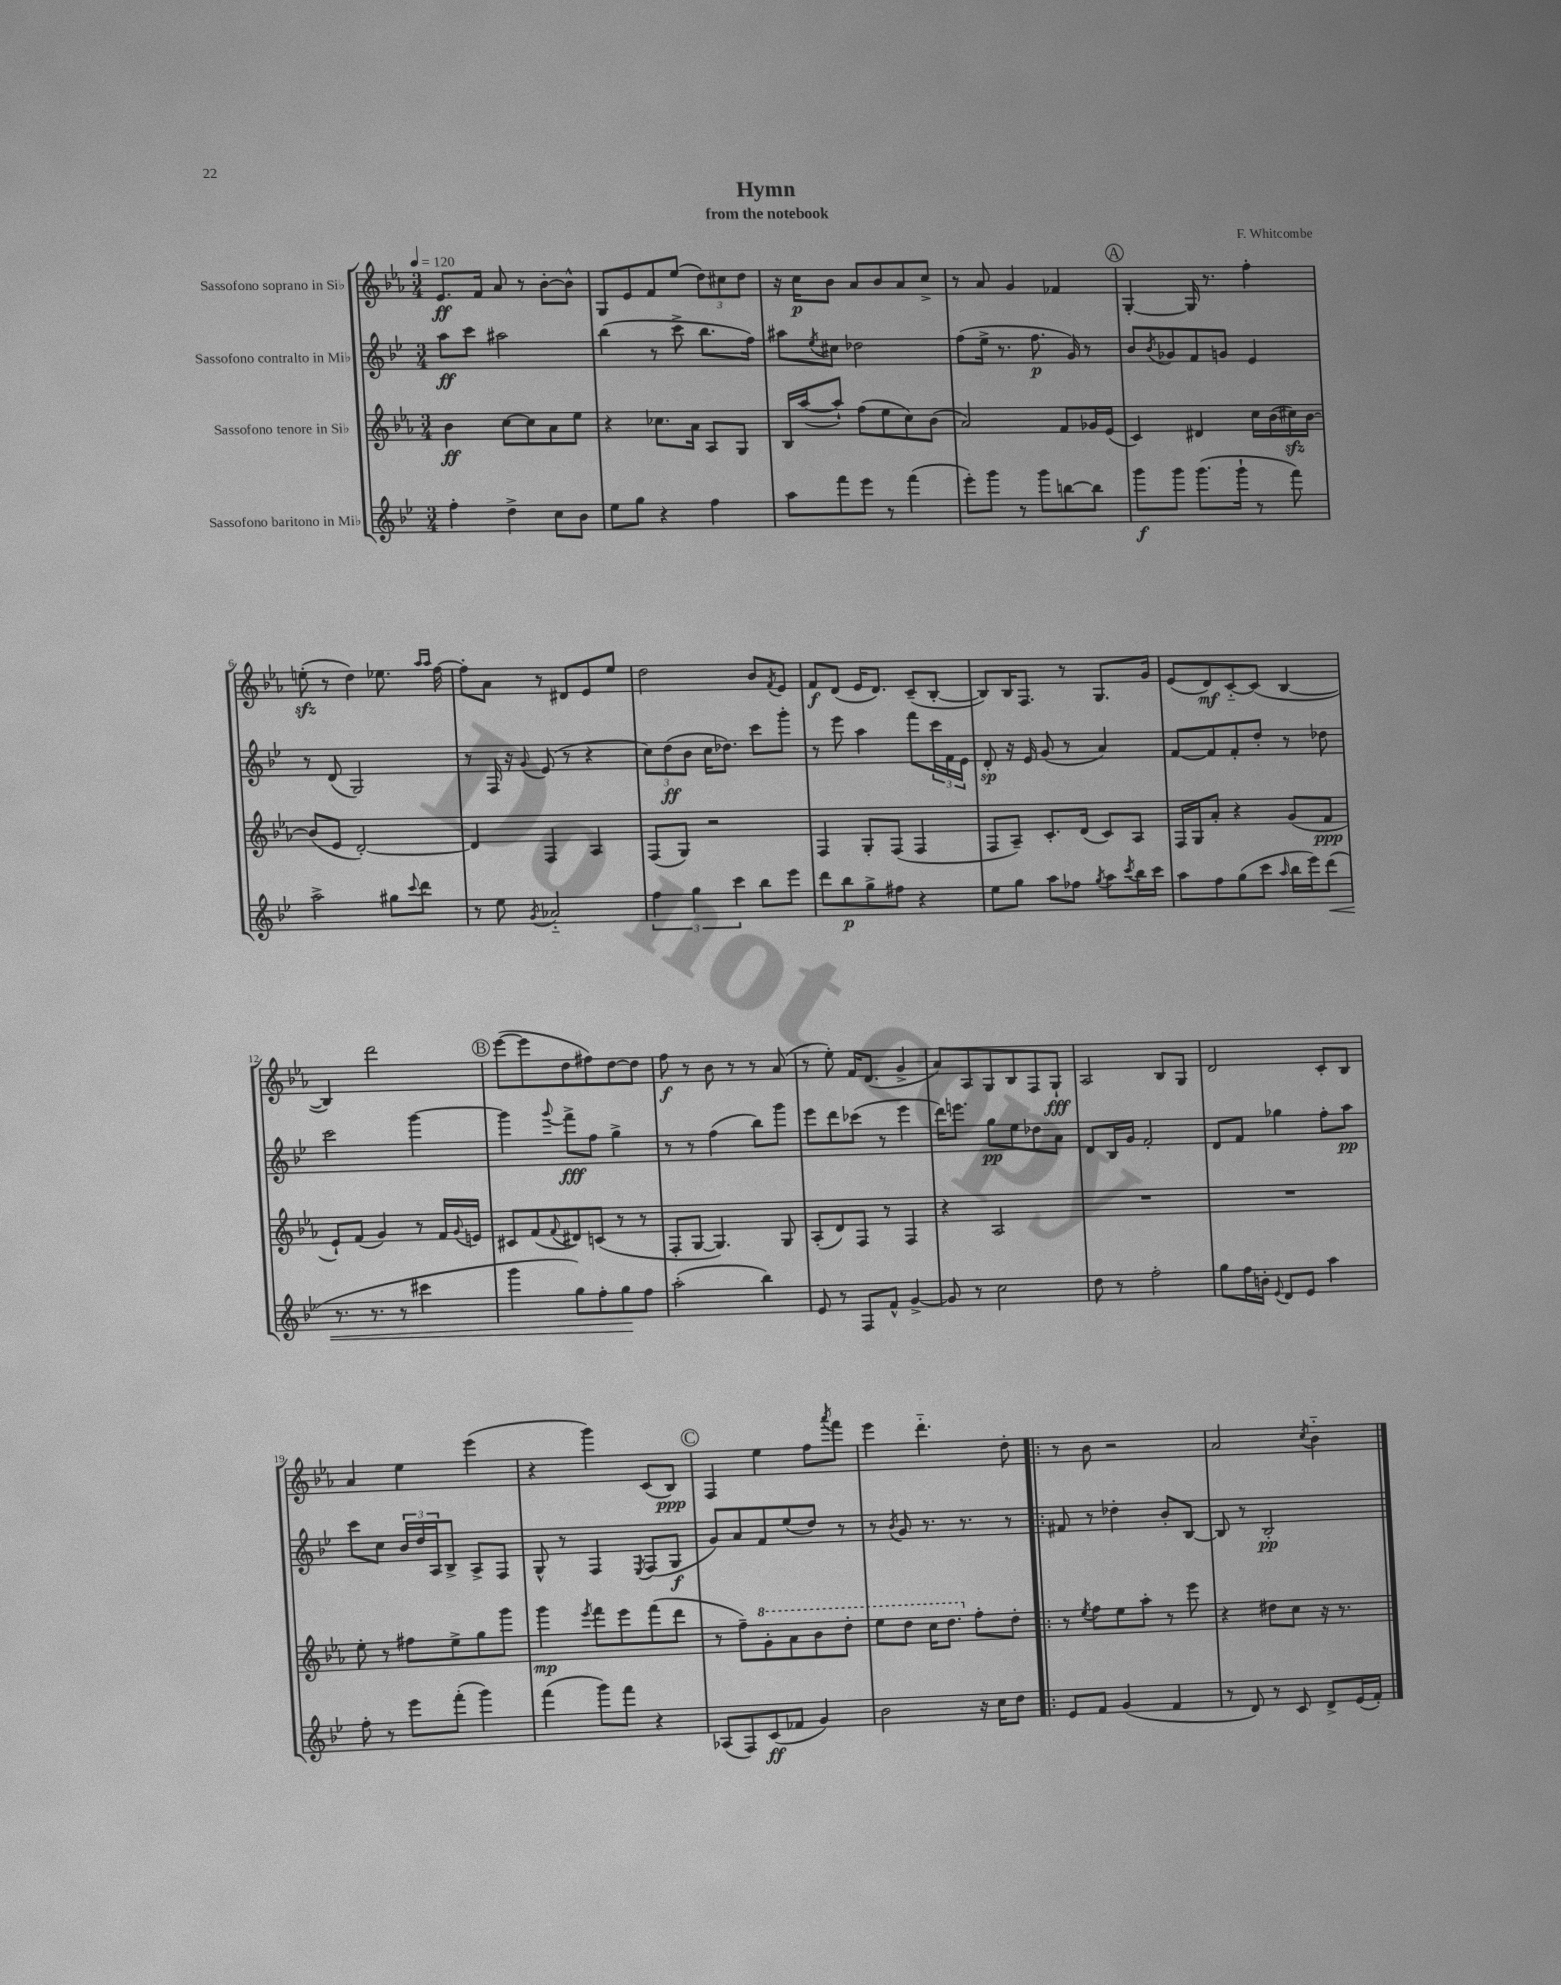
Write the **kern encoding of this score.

**kern	**dynam	**kern	**dynam	**kern	**dynam	**kern	**dynam
*part4	*part4	*part3	*part3	*part2	*part2	*part1	*part1
*staff4	*staff4	*staff3	*staff3	*staff2	*staff2	*staff1	*staff1
*I"Sassofono baritono in Mi♭	*	*I"Sassofono tenore in Si♭	*	*I"Sassofono contralto in Mi♭	*	*I"Sassofono soprano in Si♭	*
*clefG2	*	*clefG2	*	*clefG2	*	*clefG2	*
*k[b-e-]	*	*k[b-e-a-]	*	*k[b-e-]	*	*k[b-e-a-]	*
*M3/4	*	*M3/4	*	*M3/4	*	*M3/4	*
*MM120	*	*MM120	*	*MM120	*	*MM120	*
=1	=1	=1	=1	=1	=1	=1	=1
4ff'\	.	4b-\	ff	8aa\L	ff	8.e-/L	ff
.	.	.	.	8ccc\J	.	.	.
.	.	.	.	.	.	16f/Jk	.
4dd^\	.	[8cc\L	.	2aa#X\	.	8a-/	.
.	.	8cc\]	.	.	.	8r	.
8cc\L	.	8a-\	.	.	.	[8b-'\L	.
8b-\J	.	8ee-\J	.	.	.	8b-^^\J]	.
=2	=2	=2	=2	=2	=2	=2	=2
8ee-\L	.	4r	.	(4bb-\	.	8G/L	.
8gg\J	.	.	.	.	.	8e-/	.
4r	.	8.cc-X\L	.	8r	.	8f/	.
.	.	.	.	8ccc^\	.	(8ee-/J	.
.	.	16a-\Jk	.	.	.	.	.
4ff\	.	8A-/L	.	8.bb-\L	.	12dd\L)	.
.	.	.	.	.	.	12cc#X\	.
.	.	8G/J	.	.	.	.	.
.	.	.	.	.	.	12dd\J	.
.	.	.	.	16ff\Jk)	.	.	.
=3	=3	=3	=3	=3	=3	=3	=3
8aa\L	.	16B-/LL	.	8aa#X\L	.	16r	.
.	.	([16aa-/J	.	.	.	16cc\KL	p
.	.	.	.	8qee-/	.	.	.
8fff\	.	8aa-`/J])	.	8cc#X\J	.	8b-\J	.
8eee-\J	.	(8ff\L	.	2dd-X\	.	8a-/L	.
8r	.	8ee-\	.	.	.	8b-/	.
(4fff\	.	8cc\)	.	.	.	8a-/	.
.	.	(8b-\J	.	.	.	8cc^/J	.
=4	=4	=4	=4	=4	=4	=4	=4
8eee-'\L)	.	2a-/)	.	(8ff\L	.	8r	.
8ggg\J	.	.	.	16ee-^\Jk	.	8a-/	.
.	.	.	.	8.r	.	.	.
8r	.	.	.	.	.	4g/	.
8ggg\L	.	.	.	8.ff\	p	.	.
[8bbn\	.	8f/L	.	.	.	4f-X/	.
.	.	.	.	16g/)	.	.	.
8bb\J]	.	16g-X/L	.	8r	.	.	.
.	.	(16e-/JJ	.	.	.	.	.
!!LO:REH:place=s1:t=A
=5	=5	=5	=5	=5	=5	=5	=5
8ggg\L	f	4c/)	.	8b-/L	.	[4G'/	.
.	.	.	.	8qb-/	.	.	.
8ggg\J	.	.	.	8g-X/	.	.	.
(8.ggg\L	.	4d#X/	.	8f/	.	16G/]	.
.	.	.	.	.	.	8.r	.
.	.	.	.	8gn/J	.	.	.
16ggg`\Jk	.	.	.	.	.	.	.
8r	.	16cc\LL	.	4e-/	.	4ff'\	.
.	.	(16b-\	.	.	.	.	.
8fff\)	.	16cc#Xzz\)	.	.	.	.	.
.	.	[16b-\JJ	.	.	.	.	.
!!LO:LB:g=z
=6	=6	=6	=6	=6	=6	=6	=6
2aa^\	.	(8b-/L]	.	8r	.	(8eenzz'\	.
.	.	8e-/J	.	(8d/	.	8r	.
.	.	[2d'/)	.	2G/)	.	4dd\)	.
8gg#X\L	.	.	.	.	.	8.ee-X\	.
8qqccc/	.	.	.	.	.	.	.
8ddd\J	.	.	.	.	.	.	.
.	.	.	.	.	.	16qqaa-/LL	.
.	.	.	.	.	.	16qqaa-/JJ	.
.	.	.	.	.	.	[16ff\	.
=7	=7	=7	=7	=7	=7	=7	=7
8r	.	4d/]	.	8r	.	8ff'\L]	.
8ee-\	.	.	.	16F/	.	8a-\J	.
.	.	.	.	16r	.	.	.
8qg/	.	.	.	8qqg/	.	.	.
2a-X/	.	4F/	.	(8e-/	.	8r	.
.	.	.	.	8r	.	8d#X/L	.
.	.	4A-/	.	4r	.	8e-/	.
.	.	.	.	.	.	8ee-/J	.
=8	=8	=8	=8	=8	=8	=8	=8
6ff\	.	(8F/L	.	12cc\L)	.	2dd\	.
.	.	.	.	(12dd\	ff	.	.
.	.	8G/J)	.	.	.	.	.
6gg\	.	.	.	12b-\J	.	.	.
.	.	2r	.	16cc\KL	.	.	.
.	.	.	.	8.dd-X\J)	.	.	.
6ccc\	.	.	.	.	.	.	.
8bb-\L	.	.	.	8ccc\L	.	8b-/L	.
.	.	.	.	.	.	8qf/	.
8eee-\J	.	.	.	8ggg'\J	.	8e-/J	.
=9	=9	=9	=9	=9	=9	=9	=9
8ddd\L	.	4F/	.	8r	.	8f/L	f
8bb-\	p	.	.	8eee-\	.	(8d/J	.
8gg^\	.	8G'/L	.	4aa\	.	16e-/KL	.
.	.	.	.	.	.	8.d/J)	.
8ff#X\J	.	(8F/J	.	.	.	.	.
4r	.	4F/	.	8fff\L	.	(8c~/L	.
.	.	.	.	24ccc\L	.	[8B-'/J	.
.	.	.	.	24f\	.	.	.
.	.	.	.	24e-\JJ	.	.	.
=10	=10	=10	=10	=10	=10	=10	=10
8ee-\L	.	8F/L	.	8d'/	sp	8B-/L])	.
8gg\J	.	8A-~/J)	.	16r	.	16B-/K	.
.	.	.	.	16e-/	.	8.F/J	.
8aa\L	.	8.c'/L	.	(8g/	.	.	.
8ff-X\J	.	.	.	8r	.	8r	.
.	.	(16d/Jk	.	.	.	.	.
8qgg/	.	.	.	.	.	.	.
8aa\L	.	8c/L)	.	4a/)	.	8.G/L	.
8qccc/	.	.	.	.	.	.	.
16bb-\L	.	8A-/J	.	.	.	.	.
16ccc\JJ	.	.	.	.	.	16g/Jk	.
=11	=11	=11	=11	=11	=11	=11	=11
8aa\L	.	16F/LL	.	[8f/L	.	(8e-/L	.
.	.	16G/J	.	.	.	.	.
8ff\	.	8a-'/J	.	8f/]	.	8d/)	mf
(8gg\	.	4r	.	8f'/	.	[8c/	.
8ccc\J	.	.	.	8dd'/J	.	(8c/J]	.
16qqaa/	.	.	.	.	.	.	.
16bb-\LL	.	(8g/L	.	8r	.	[4B-/	.
16eee-\J)	.	.	.	.	.	.	.
!	!LO:HP:b	!	!	!	!	!	!
(8ddd\J	<	8f/J	ppp	8dd-X\	.	.	.
!!LO:LB:g=z
=12	=12	=12	=12	=12	=12	=12	=12
8.r	.	8e-`/L)	.	2ccc\	.	4B-/])	.
.	.	(8f/J	.	.	.	.	.
8.r	.	.	.	.	.	.	.
.	.	4g/)	.	.	.	2ddd\	.
8r	.	.	.	.	.	.	.
4ccc#X\	.	8r	.	[4ggg\	.	.	.
.	.	16f/LL	.	.	.	.	.
.	.	8qqg/	.	.	.	.	.
.	.	16en/JJ	.	.	.	.	.
!!LO:REH:place=s1:t=B
=13	=13	=13	=13	=13	=13	=13	=13
4ggg\	.	8c#X/L	.	4ggg\]	.	([8eee-\L	.
.	.	(8f/	.	.	.	8eee-\]	.
.	.	8qqf/	.	8qqggg/	.	.	.
8gg\L)	.	8d#X/)	.	8fff^\L	fff	8dd\	.
8ff'\	.	(8cn/J	.	8ff\J	.	8ff#X\)	.
8gg\	.	8r	.	4gg^\	.	[8dd\	.
8ff\J	[	8r	.	.	.	8dd\J]	.
=14	=14	=14	=14	=14	=14	=14	=14
(2aa'\	.	8F'/L	.	8r	.	8ff\	f
.	.	[8G/J	.	8r	.	8r	.
.	.	4.G/])	.	(4ff\	.	8b-\	.
.	.	.	.	.	.	8r	.
4bb-\)	.	.	.	8bb-\L)	.	8r	.
.	.	8G/	.	8ggg\J	.	(8a-/	.
=15	=15	=15	=15	=15	=15	=15	=15
8e-/	.	(8A-'/L	.	8eee-\L	.	8r	.
8r	.	8d/)	.	8ddd\	.	8ee-'\)	.
8F/L	.	8F/J	.	(8ccc-X\J	.	16f/KL	.
.	.	.	.	.	.	(8.d/J	.
8f^^/J	.	8r	.	8r	.	.	.
[4g^/	.	4F/	.	4eee-\	.	4g^/	.
=16	=16	=16	=16	=16	=16	=16	=16
8g/]	.	4r	.	16ddd\KL)	.	8a-/L)	.
.	.	.	.	8.eeen\J	.	.	.
8r	.	.	.	.	.	8A-/	.
2cc\	.	2A-/	.	8gg\L	pp	8G/	.
.	.	.	.	8ee-\	.	8B-/	.
.	.	.	.	8dd-X\	.	8F/	.
.	.	.	.	8a\J	.	8G`/J	fff
=17	=17	=17	=17	=17	=17	=17	=17
8dd\	.	2.r	.	8d/L	.	2A-/	.
8r	.	.	.	16B-/L	.	.	.
.	.	.	.	16g/JJ	.	.	.
2ff'\	.	.	.	2f'/	.	.	.
.	.	.	.	.	.	8B-/L	.
.	.	.	.	.	.	8G/J	.
=18	=18	=18	=18	=18	=18	=18	=18
8gg\L	.	2.r	.	8d/L	.	2d/	.
16ff\L	.	.	.	8f/J	.	.	.
16bn'\JJ	.	.	.	.	.	.	.
8qqe-/	.	.	.	.	.	.	.
8d/L	.	.	.	4gg-X\	.	.	.
8e-/J	.	.	.	.	.	.	.
4aa\	.	.	.	8ff'\L	.	8c'/L	.
.	.	.	.	8aa\J	pp	8B-/J	.
!!LO:LB:g=z
=19	=19	=19	=19	=19	=19	=19	=19
8ff'\	.	8ee-'\	.	8ccc\L	.	4a-/	.
8r	.	8r	.	8cc\J	.	.	.
8eee-\L	.	8ff#X\L	.	24b-/LL	.	4ee-\	.
.	.	.	.	24dd/	.	.	.
.	.	.	.	24A/J	.	.	.
(8fff'\J	.	8ee-^\	.	8B-^/J	.	.	.
4ggg\)	.	8gg\	.	8A^/L	.	(4eee-\	.
.	.	8ggg\J	.	8F/J	.	.	.
=20	=20	=20	=20	=20	=20	=20	=20
(4fff\	.	4ggg\	mp	8G^^/	.	4r	.
.	.	.	.	8r	.	.	.
.	.	8qeee-/	.	.	.	.	.
8ggg\L)	.	8fff\L	.	4F/	.	4ggg\)	.
8fff\J	.	8eee-\	.	.	.	.	.
.	.	.	.	8qE-/	.	.	.
4r	.	(8fff\	.	(8F/L	.	(8c/L	.
.	.	8ddd\J	.	8G/J	f	8B-/J)	ppp
!!LO:REH:place=s1:t=C
=21	=21	=21	=21	=21	=21	=21	=21
(8A-X/L	.	8r	.	8g/L)	.	4F/	.
8F/)	.	8ff~\L)	.	8a/	.	.	.
*	*	*8va	*	*	*	*	*
(8c/	ff	8gg'\	.	8f/	.	4ee-\	.
8f-X/J	.	8aa-\	.	(8ee-/	.	.	.
4g/)	.	8bb-\	.	8dd/J)	.	8ff\L	.
.	.	.	.	.	.	8qaaa-/	.
.	.	8ddd'\J	.	8r	.	8fff\J	.
=22	=22	=22	=22	=22	=22	=22	=22
2b-\	.	8eee-\L	.	8r	.	4eee-\	.
.	.	.	.	8qb-/	.	.	.
.	.	8ddd\J	.	8g/	.	.	.
.	.	16ccc\KL	.	8.r	.	4.ddd\	.
.	.	8.ddd\J	.	.	.	.	.
.	.	.	.	8.r	.	.	.
*	*	*X8va	*	*	*	*	*
16r	.	8ff'\L	.	.	.	.	.
16cc\KL	.	.	.	.	.	.	.
8dd\J	.	8dd'\J	.	8r	.	8dd'\	.
=23!|:	=23!|:	=23!|:	=23!|:	=23!|:	=23!|:	=23!|:	=23!|:
8e-/L	.	8r	.	8f#X/	.	8r	.
.	.	8qee-/	.	.	.	.	.
8f/J	.	8ff\L	.	8r	.	8b-\	.
(4g/	.	8ee-\	.	4dd-X'\	.	2r	.
.	.	8aa-'\J	.	.	.	.	.
4f/	.	8r	.	8b-'/L	.	.	.
.	.	8eee-\	.	[8B-/J	.	.	.
=24	=24	=24	=24	=24	=24	=24	=24
8r	.	4r	.	8B-/]	.	2a-/	.
8d/)	.	.	.	8r	.	.	.
8r	.	8dd#X\L	.	2B-'/	pp	.	.
8c/	.	8cc\J	.	.	.	.	.
.	.	.	.	.	.	8qcc/	.
8d^/L	.	16r	.	.	.	4b-\	.
.	.	8.r	.	.	.	.	.
(16e-/L	.	.	.	.	.	.	.
16f'/JJ)	.	.	.	.	.	.	.
==	==	==	==	==	==	==	==
*-	*-	*-	*-	*-	*-	*-	*-
